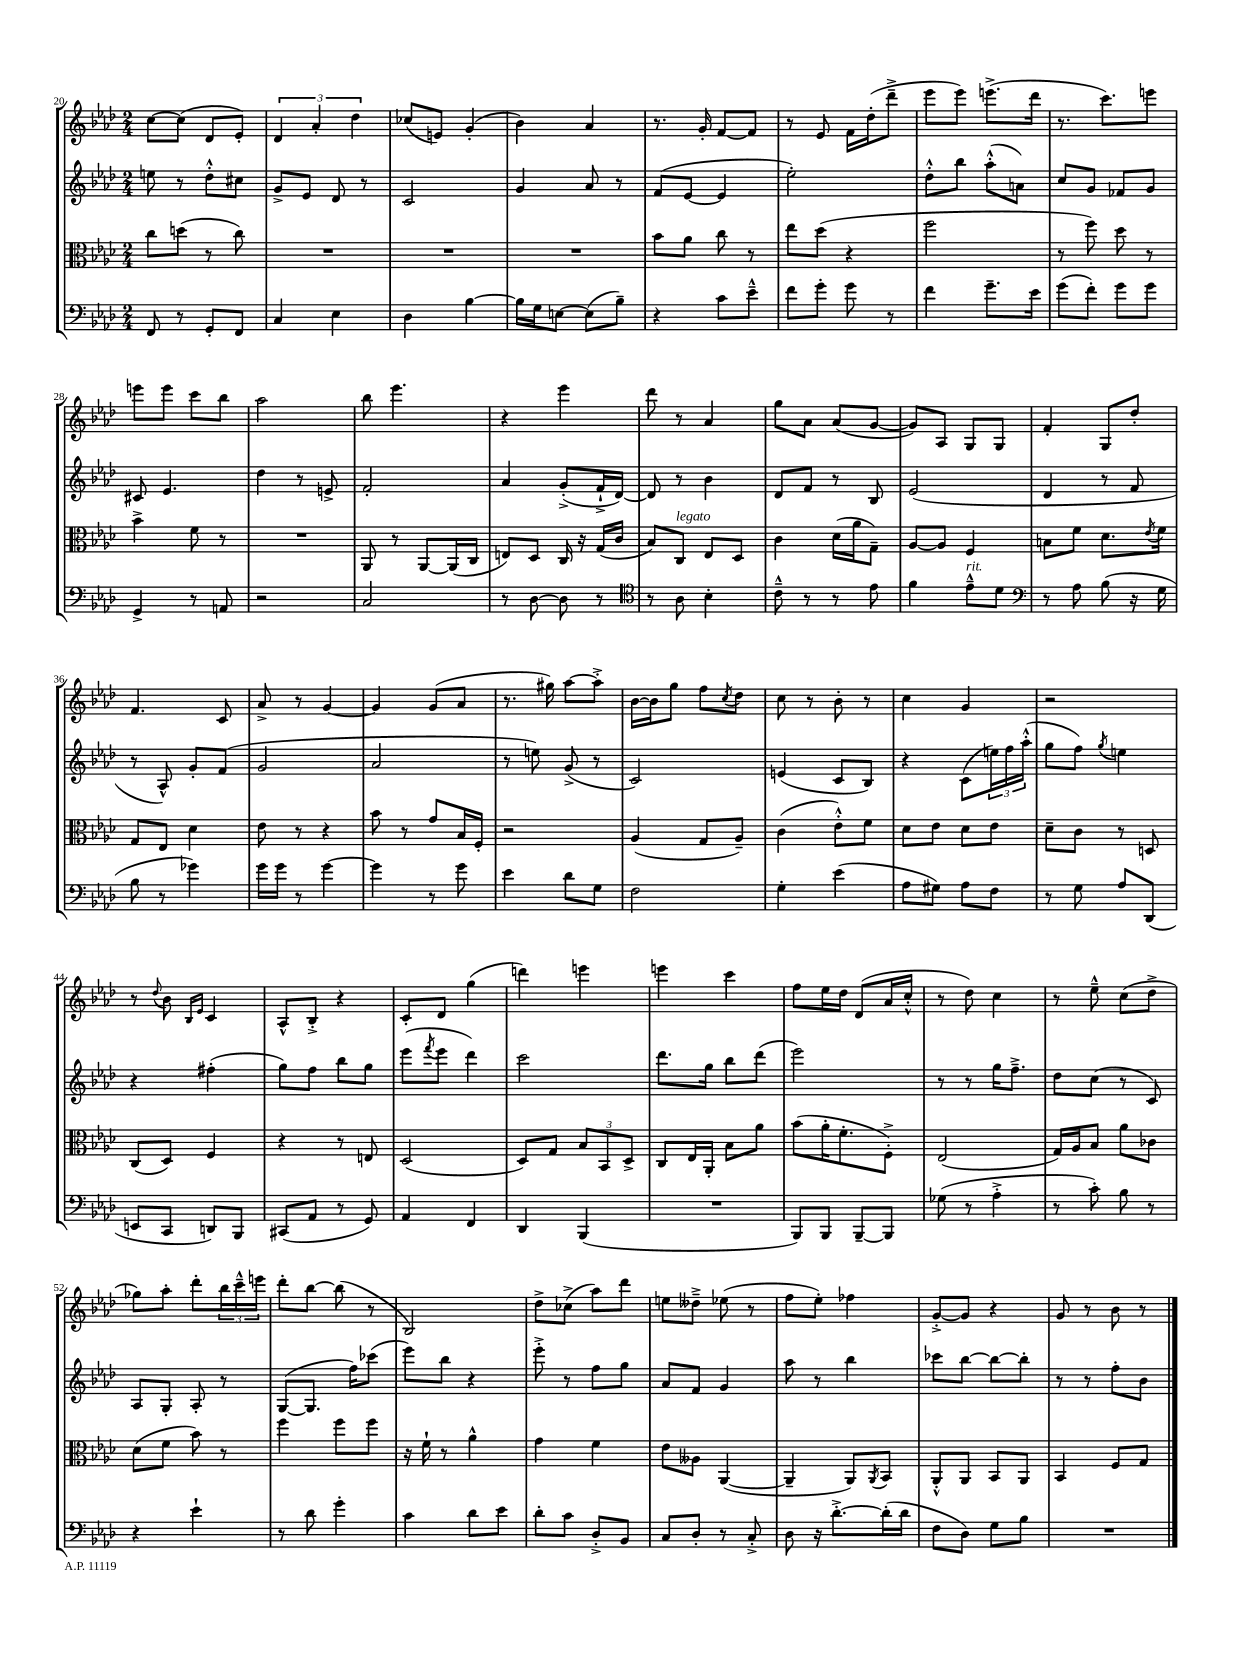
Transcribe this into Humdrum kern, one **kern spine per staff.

**kern	**kern	**kern	**kern
*staff4	*staff3	*staff2	*staff1
*clefF4	*clefC3	*clefG2	*clefG2
*k[b-e-a-d-]	*k[b-e-a-d-]	*k[b-e-a-d-]	*k[b-e-a-d-]
*M2/4	*M2/4	*M2/4	*M2/4
8FF	8cc	8ee	[8cc
8r	(8dd	8r	(8cc]
8GG'	8r	8dd-'^^	8d-
8FF	8cc)	8cc#	8e-')
=	=	=	=
4C	2r	8g^	6d-
.	.	8e-	.
.	.	.	6a-'
4E-	.	8d-	.
.	.	.	6dd-
.	.	8r	.
=	=	=	=
4D-	2r	2c	(8cc-
.	.	.	8e)
[4B-	.	.	(4g'
=	=	=	=
16B-]	2r	4g	4b-)
16G	.	.	.
[8E	.	.	.
(8E]	.	8a-	4a-
8B-~)	.	8r	.
=	=	=	=
4r	8b-	(8f	8.r
.	8a-	[8e-	.
.	.	.	16g'
8c	8cc	4e-]	[8f
8e-~^^	8r	.	8f]
=	=	=	=
8f	8ee-	2ee-')	8r
8g'	(8dd-	.	8e-
8g	4r	.	16f
.	.	.	(16dd-'
8r	.	.	8ddd-~^
=	=	=	=
4f	2ff	8dd-'^^	8eee-
.	.	8bb-	8eee-)
8.g~	.	(8aa-'^^	(8.eee^
.	.	8a)	.
16e-	.	.	16ddd-
=	=	=	=
(8g	8r	8cc	8.r
8f')	8ff)	8g	.
.	.	.	8.ccc)
8g	8dd-	8f-	.
8g	8r	8g	8eee
=	=	=	=
4GG^	4b-^	8c#	8eee
.	.	4.e-	8eee
8r	8f	.	8ccc
8AA	8r	.	8bb-
=	=	=	=
2r	2r	4dd-	2aa-
.	.	8r	.
.	.	8e^	.
=	=	=	=
2C	8AA-	2f'	8bb-
.	8r	.	4.eee-
.	[8AA-	.	.
.	(16AA-]	.	.
.	16C	.	.
=	=	=	=
8r	8E)	4a-	4r
[8D-	8D-	.	.
8D-]	16C	(8g'^	4eee-
.	16r	.	.
8r	(16G	16f`^	.
.	16c	[16d-)	.
=	=	=	=
*clefC4	*	*	*
8r	8B-)	8d-]	8ddd-
8A-	8C	8r	8r
4B-'	8E-	4b-	4a-
.	8D-	.	.
=	=	=	=
8c~^^	4c	8d-	8gg
8r	.	8f	8a-
8r	(16d-	8r	(8a-
.	16a-	.	.
8e-	8G~)	8B-	[8g
=	=	=	=
4f	[8A-	(2e-	8g])
.	8A-]	.	8A-
8e-~^^	4F	.	8G
8d-	.	.	8G
=	=	=	=
*clefF4	*	*	*
8r	8B	4d-	4f'
8A-	8f	.	.
(8B-	8.d-	8r	8G
16r	.	8f	8dd-'
.	8qe-	.	.
16G	16f	.	.
=	=	=	=
8B-	8G	8r	4.f
8r	8E-	8A-^^)	.
4g-)	4d-	8g'	.
.	.	(8f	8c
=	=	=	=
16g	8e-	2g	8a-^
16g	.	.	.
8r	8r	.	8r
[4g	4r	.	[4g
=	=	=	=
4g]	8b-	2a-	4g]
.	8r	.	.
8r	8g	.	(8g
8g	16B-	.	8a-
.	16F'	.	.
=	=	=	=
4e-	2r	8r	8.r
.	.	8ee)	.
.	.	.	16gg#)
8d-	.	(8g^	[8aa-
8G	.	8r	8aa-'^]
=	=	=	=
2F	(4A-	2c)	[16b-
.	.	.	16b-]
.	.	.	8gg
.	8G	.	8ff
.	.	.	8qcc
.	8A-~)	.	8dd-
=	=	=	=
4G'	(4c	(4e	8cc
.	.	.	8r
(4e-	8e-'^^)	8c	8b-'
.	8f	8B-)	8r
=	=	=	=
8A-	8d-	4r	4cc
8G#)	8e-	.	.
8A-	8d-	(8c	4g
8F	8e-	24ee)	.
.	.	24ff	.
.	.	(24aa-'^^	.
=	=	=	=
8r	8d-~	8gg	2r
8G	8c	8ff)	.
.	.	8qgg	.
8A-	8r	4ee	.
(8DD-	8D	.	.
=	=	=	=
8EE	(8C	4r	8r
.	.	.	8qqdd-
8CC	8D-)	.	8b-
.	.	.	16qqB-
.	.	.	16qqe-
8DD)	4F	(4ff#'	4c
8BBB-	.	.	.
=	=	=	=
(8CC#	4r	8gg)	8A-^^
8AA-	.	8ff	8B-'^
8r	8r	8bb-	4r
8GG)	8E	8gg	.
=	=	=	=
4AA-	(2D-	(8eee-	8c'
.	.	8qfff	.
.	.	8eee-	8d-
4FF	.	4ddd-)	(4gg
=	=	=	=
4DD-	8D-)	2ccc	4ddd)
.	8G	.	.
(4BBB-	12B-	.	4eee
.	12BB-	.	.
.	12D-^	.	.
=	=	=	=
2r	8C	8.ddd-	4eee
.	16E-	.	.
.	16AA-'	16gg	.
.	8B-	8bb-	4ccc
.	8a-	(8ddd-	.
=	=	=	=
8BBB-)	(8b-	2eee-)	8ff
8BBB-	16a-'	.	16ee-
.	8.f'	.	16dd-
[8BBB-~	.	.	(8d-
8BBB-]	8F'^)	.	16a-
.	.	.	16cc'^^
=	=	=	=
(8G-	(2E-	8r	8r
8r	.	8r	8dd-)
4A-'^	.	16gg	4cc
.	.	8.ff~^	.
=	=	=	=
8r	16G)	8dd-	8r
.	16A-	.	.
8c')	8B-	(8cc	8ee-~^^
8B-	8a-	8r	(8cc
8r	8c-	8c)	8dd-^
=	=	=	=
4r	(8d-	8A-	8gg-)
.	8f	8G'	8aa-'
4e-`	8b-)	8A-'	8ddd-'
.	8r	8r	24bb-
.	.	.	24ccc~^^
.	.	.	24eee
=	=	=	=
8r	4ff	([8G	8ddd-'
8d-	.	8.G]	[8bb-
4g'	8ff	.	(8bb-]
.	.	16ff)	.
.	8ff	(8ccc-	8r
=	=	=	=
4c	16r	8eee-)	2B-)
.	16f`	.	.
.	8r	8bb-	.
8d-	4a-^^	4r	.
8e-	.	.	.
=	=	=	=
8d-'	4g	8eee-'^	8dd-^
8c	.	8r	(8cc-^
8D-'^	4f	8ff	8aa-)
8BB-	.	8gg	8ddd-
=	=	=	=
8C	8e-	8a-	8ee
8D-'	8A--	8f	8dd--~^
8r	([4AA-	4g	(8ee-
8C'^	.	.	8r
=	=	=	=
8D-	4AA-~]	8aa-	8ff
16r	.	8r	8ee-')
[8.d-'^	.	.	.
.	8AA-)	4bb-	4ff-
.	8qAA-	.	.
(16d-']	8BB-	.	.
16d-	.	.	.
=	=	=	=
8F	8AA-'^^	8ccc-	[8g'^
8D-)	8AA-	[8bb-	8g]
8G	8BB-	8bb-_	4r
8B-	8AA-	8bb-']	.
=	=	=	=
2r	4BB-	8r	8g
.	.	8r	8r
.	8F	8ff'	8b-
.	8G	8b-	8r
==	==	==	==
*-	*-	*-	*-
